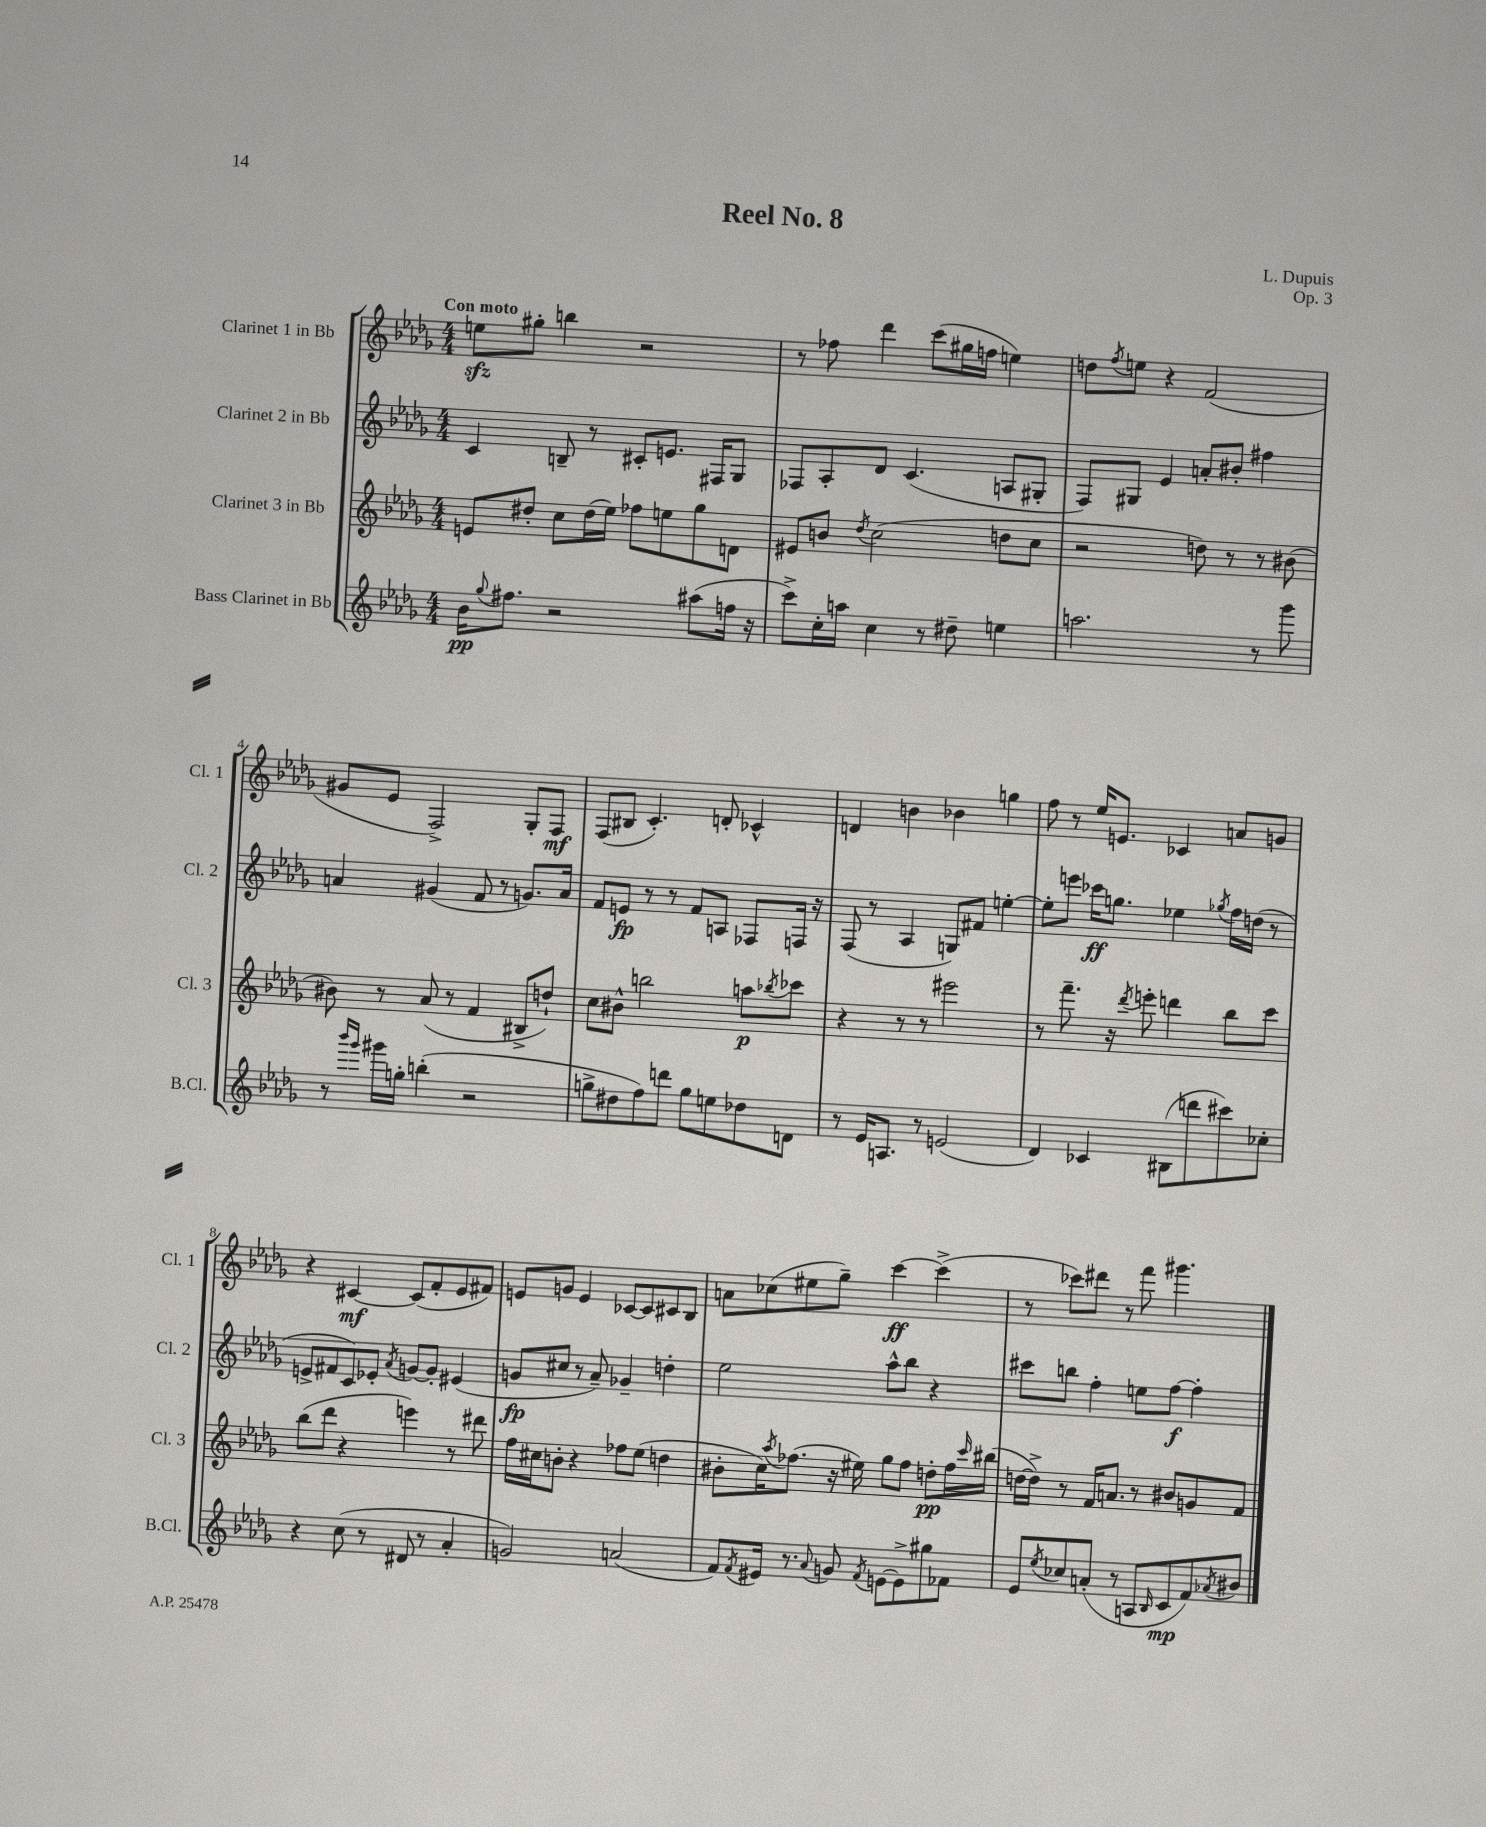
\header { title = "Reel No. 8" composer = "L. Dupuis" opus = "Op. 3" }
<<
\new StaffGroup <<
\new Staff = "s0" \with { instrumentName = "Clarinet 1 in Bb" shortInstrumentName = "Cl. 1" } {
    \clef treble \key des \major \numericTimeSignature \time 4/4 \tempo "Con moto"
    e''8\sfz gis''8-. b''4 r2 |
    r8 fes''8 des'''4 c'''8( gis''16 f''16 e''4) |
    d''8 \acciaccatura { f''8 } e''8 r4 f'2( |
    gis'8 ees'8 f2->) ges8-. f8\mf |
    f8( bis8 c'4.-.) d'8-. ces'4-^ |
    d'4 b'4 bes'4 g''4 |
    f''8 r8 ees''16 e'8. ces'4 a'8 g'8 |
    r4 cis'4~\mf cis'8( f'8-. ees'8 fis'8) |
    e'8 g'8 e'4 ces'8~ ces'8 cis'8 bes8 |
    a'8 ces''8( eis''8 ges''8--) c'''4~\ff c'''4->( |
    r8 ces'''8) dis'''8 r8 f'''8 gis'''4. \bar "|." |
}
\new Staff = "s1" \with { instrumentName = "Clarinet 2 in Bb" shortInstrumentName = "Cl. 2" } {
    \clef treble \key des \major \numericTimeSignature \time 4/4
    c'4 b8-- r8 cis'8-. e'8. fis16 ges8 |
    fes8 aes8-. des'8 c'4.( a8 gis8-. |
    f8) gis8 ees'4 a'8-. bis'8-. fis''4 |
    a'4 gis'4( f'8 r8 g'8.) a'16 |
    f'8 e'8\fp r8 r8 f'8 a8 fes8 f16 r16 |
    f8( r8 aes4 g8) fis'8 e''4~-. |
    e''8-. e'''8 ces'''16\ff g''8. ees''4 \acciaccatura { ges''8 } f''16 d''16( r8 |
    e'8-> fis'8 c'8) ees'8-. \acciaccatura { aes'8 } g'8~ g'8-. eis'4( |
    g'8\fp cis''8 r8 aes'8--) ges'4-- d''4-. |
    ees''2 aes''8-^ bes''8 r4 |
    cis'''8 b''8 f''4-. e''8 f''8~\f f''4-. \bar "|." |
}
\new Staff = "s2" \with { instrumentName = "Clarinet 3 in Bb" shortInstrumentName = "Cl. 3" } {
    \clef treble \key des \major \numericTimeSignature \time 4/4
    e'8 dis''8-. c''8 dis''16( ees''16) fes''8 e''8 ges''8 d'8 |
    eis'8 b'8 \acciaccatura { des''8 } c''2( d''8 c''8 |
    r2 d''8) r8 r8 bis'8( |
    bis'8) r8 aes'8( r8 f'4 bis8-> d''8-!) |
    c''8 bis'8-^ b''2 a''8\p \acciaccatura { bes''8 } ces'''8 |
    r4 r8 r8 eis'''2 |
    r8 f'''8.-- r16 \acciaccatura { des'''8 } e'''8-. d'''4 bes''8 c'''8 |
    bes''8( des'''8 r4 e'''4) r8 dis'''8 |
    f''16 cis''16 b'8-. r4 fes''8 ees''8( d''4 |
    bis'8-. c''16) \acciaccatura { aes''8 } fes''8.( r16 eis''16) ges''8 fes''8 d''8-.\pp fes''16 \grace { c'''16 } bis''16( |
    d''16~ d''16->) r8 f'16 a'8. r8 bis'8 g'8 f'8 \bar "|." |
}
\new Staff = "s3" \with { instrumentName = "Bass Clarinet in Bb" shortInstrumentName = "B.Cl." } {
    \clef treble \key des \major \numericTimeSignature \time 4/4
    bes'16\pp \appoggiatura { ges''8 } fis''8. r2 ais''8( f''16 r16 |
    c'''8->) c''16-. a''16 c''4 r8 dis''8-- e''4 |
    a''2. r8 ges'''8 |
    r8 \grace { bes'''16 ges'''16 } gis'''16 g''16-. b''4-.( r2 |
    g''8-> dis''8 f''8) d'''8 g''8 e''8 des''8 d'8 |
    r8 ees'16 a8. r8 e'2( |
    des'4) ces'4 bis8( d'''8 cis'''8) ces''8-. |
    r4 c''8( r8 dis'8 r8 aes'4-. |
    g'2) a'2( |
    f'8) \acciaccatura { f'8 } eis'16 r8. \appoggiatura { aes'8 } g'8 \acciaccatura { f'8 } e'8~ e'8-> gis''8 fes'8 |
    ees'8 \acciaccatura { ees''8 } ces''8 a'8-.( r8 a8 \grace { bes16 } c'8\mp f'8) \acciaccatura { aes'8 } bis'8 \bar "|." |
}
>>
>>
